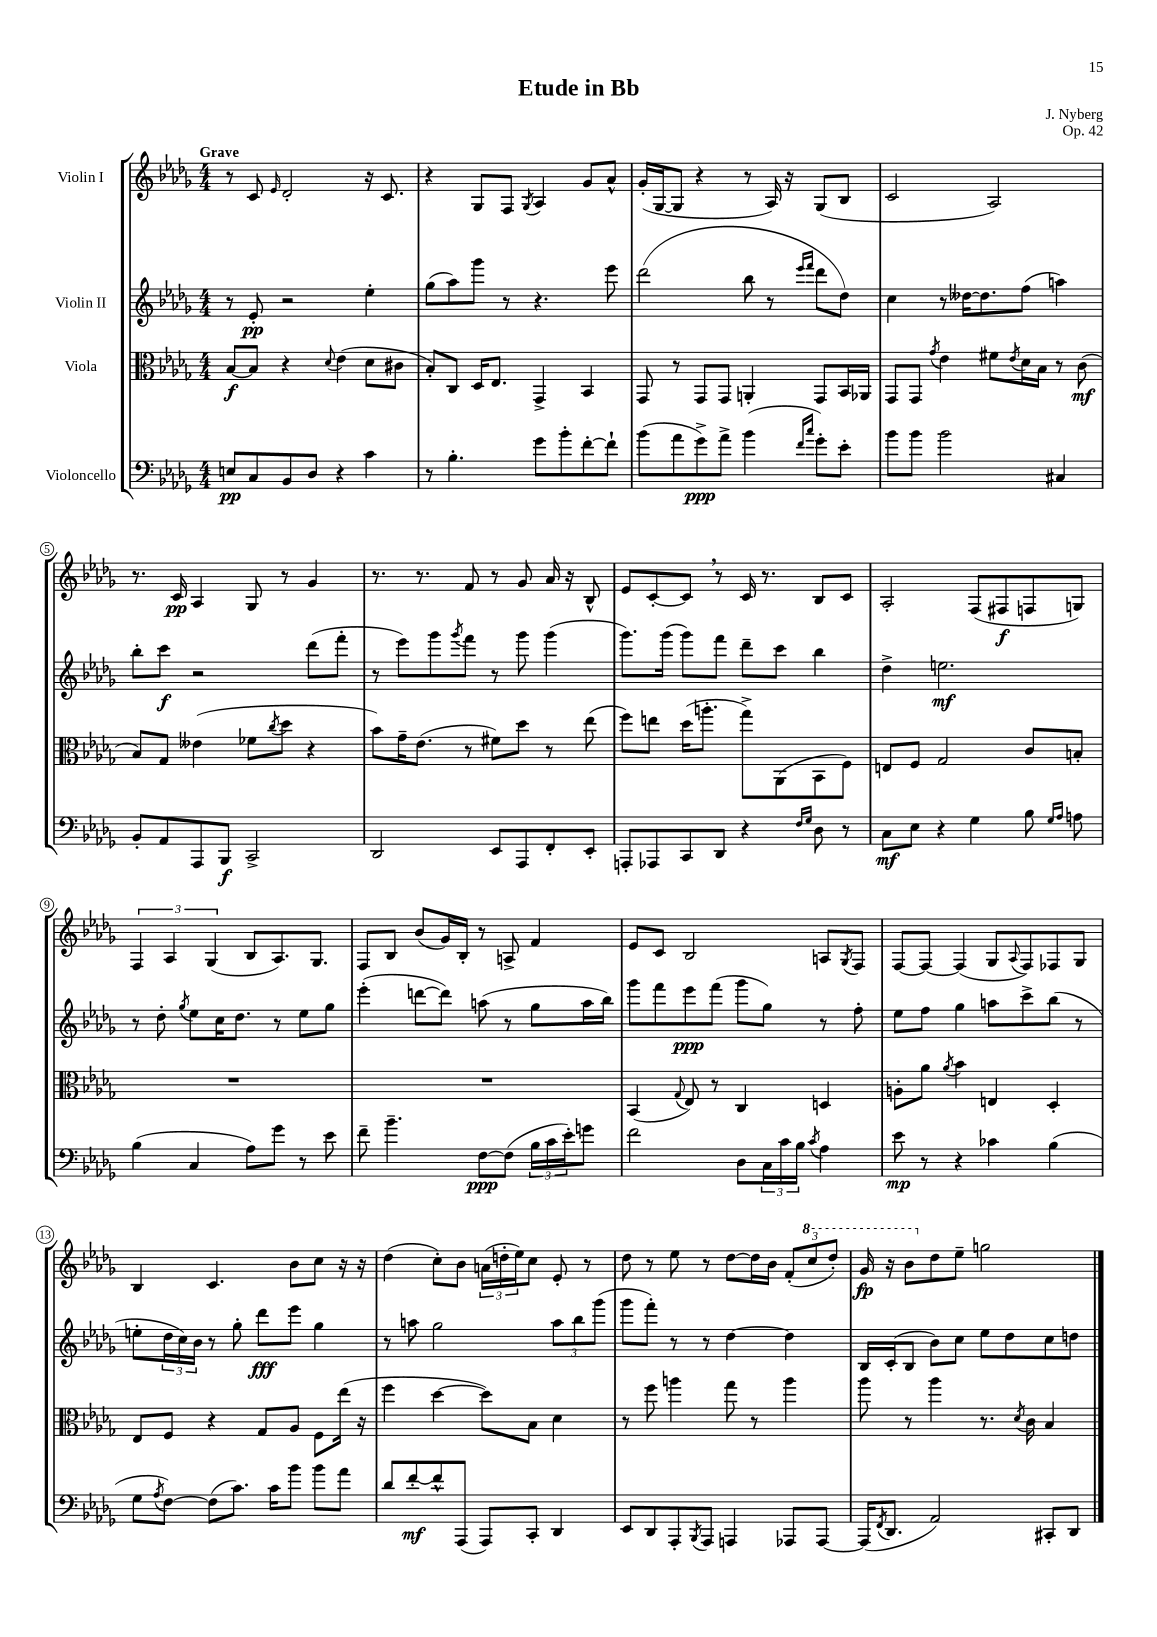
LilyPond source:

\header { title = "Etude in Bb" composer = "J. Nyberg" opus = "Op. 42" }
<<
\new StaffGroup <<
\new Staff = "s0" \with { instrumentName = "Violin I" } {
    \clef treble \key des \major \numericTimeSignature \time 4/4 \tempo "Grave"
    r8 c'8 \grace { ees'16 } des'2-. r16 c'8. |
    r4 ges8 f8 \acciaccatura { ges8 } aes4 ges'8 aes'8-^ |
    ges'16-.( ges16~ ges8 r4 r8 aes16) r16 ges8( bes8 |
    c'2 aes2) |
    r8. c'16\pp aes4 ges8 r8 ges'4 |
    r8. r8. f'8 r8 ges'8 aes'16 r16 bes8-^ |
    ees'8 c'8~-. c'8 \breathe r8 c'16 r8. bes8 c'8 |
    aes2-. f8( fis8\f f8 g8) |
    \tuplet 3/2 { f4 aes4 ges4( } bes8 aes8.) ges8. |
    f8 bes8 bes'8( ges'16) bes16-. r8 a8-> f'4 |
    ees'8 c'8 bes2 a8 \acciaccatura { ges8 } f8 |
    f8~ f8~ f4( ges8 \appoggiatura { aes8 } f8) fes8 ges8 |
    bes4 c'4. bes'8 c''8 r16 r16 |
    des''4( c''8-.) bes'8 \tuplet 3/2 { a'16( d''16-. ees''16) } c''8 ees'8-. r8 |
    des''8 r8 ees''8 r8 des''8~ des''16 bes'16 \tuplet 3/2 { f'8-.( \ottava #1 c'''8 des'''8-.) } |
    ges''16\fp r16 bes''8 \ottava #0 des''8 ees''8-- g''2 \bar "|." |
}
\new Staff = "s1" \with { instrumentName = "Violin II" } {
    \clef treble \key des \major \numericTimeSignature \time 4/4
    r8 ees'8-.\pp r2 ees''4-. |
    ges''8( aes''8) ges'''8 r8 r4. ees'''8 |
    des'''2( bes''8 r8 \grace { ees'''16 f'''16 } des'''8 des''8) |
    c''4 r8 deses''16~ deses''8. f''8( a''4) |
    bes''8-. c'''8\f r2 des'''8( f'''8-. |
    r8 ees'''8) ges'''8 \acciaccatura { ges'''8 } f'''8 r8 ges'''8 ges'''4( |
    ges'''8.) ges'''16( ges'''8) f'''8 des'''8-- c'''8 bes''4 |
    des''4-> e''2.\mf |
    r8 des''8-. \acciaccatura { ges''8 } ees''8 c''16 des''8. r8 ees''8 ges''8 |
    ees'''4-.( d'''8~ d'''8) a''8( r8 ges''8 a''16 bes''16) |
    ges'''8 f'''8 ees'''8\ppp f'''8( ges'''8 ges''8) r8 f''8-. |
    ees''8 f''8 ges''4 a''8 c'''8-> bes''8( r8 |
    e''8-. \tuplet 3/2 { des''16 c''16) bes'16 } r8 ges''8-. des'''8\fff ees'''8 ges''4 |
    r8 a''8 ges''2 \tuplet 3/2 { a''8 bes''8 ges'''8( } |
    ges'''8 f'''8-.) r8 r8 des''4~ des''4 |
    bes16 c'16-.( bes8 bes'8) c''8 ees''8 des''8 c''8 d''8 \bar "|." |
}
\new Staff = "s2" \with { instrumentName = "Viola" } {
    \clef alto \key des \major \numericTimeSignature \time 4/4
    bes8~\f bes8 r4 \appoggiatura { des'8 } ees'4( des'8 cis'8 |
    bes8-.) c8 des16 ees8. ges,4-> bes,4 |
    ges,8 r8 ges,8 ges,8 a,4-. ges,8 bes,16 aes,16 |
    ges,8 ges,8 \acciaccatura { ges'8 } ees'4 fis'8 \acciaccatura { ees'8 } des'16 bes16 r8 c'8\mf( |
    bes8) ges8 eeses'4( fes'8 \acciaccatura { c''8 } des''8 r4 |
    bes'8) ges'16-- ees'8.( r8 fis'8) des''8 r8 ees''8( |
    f''8) e''8 des''16( a''8.-. ges''8->) aes,8( bes,8 f8) |
    e8 f8 ges2 c'8 b8-. |
    R1 |
    R1 |
    bes,4( \appoggiatura { ges8 } ees8) r8 c4 d4 |
    a8-. aes'8 \acciaccatura { aes'8 } bes'4 e4 des4-. |
    ees8 f8 r4 ges8 aes8 f8 ees''16( r16 |
    f''4 des''4~ des''8) bes8 des'4 |
    r8 f''8 a''4 ges''8 r8 a''4 |
    aes''8 r8 aes''4 r8. \acciaccatura { des'8 } c'16 bes4 \bar "|." |
}
\new Staff = "s3" \with { instrumentName = "Violoncello" } {
    \clef bass \key des \major \numericTimeSignature \time 4/4
    e8\pp c8 bes,8 des8 r4 c'4 |
    r8 bes4.-. ges'8 bes'8-. f'8~-. f'8-! |
    bes'8( aes'8 ges'8->\ppp) aes'8-> bes'4( \grace { f'16 c''16 } ges'8-.) ees'8-. |
    bes'8 bes'8 bes'2 cis4 |
    bes,8-. aes,8 aes,,8 bes,,8\f c,2-> |
    des,2 ees,8 aes,,8 f,8-. ees,8-. |
    a,,8-. aes,,8 c,8 des,8 r4 \grace { f16 ges16 } des8 r8 |
    c8\mf ees8 r4 ges4 bes8 \grace { ges16 aes16 } a8 |
    bes4( c4 aes8) ges'8 r8 ees'8 |
    f'8-- bes'4.-- f8~\ppp f8( \tuplet 3/2 { bes16 c'16 ees'16-.) } g'8 |
    f'2 des8 \tuplet 3/2 { c16 c'16 bes16 } \acciaccatura { c'8 } aes4 |
    ees'8\mp r8 r4 ces'4 bes4( |
    ges8 \acciaccatura { aes8 } f8~) f8( c'8.) c'16 bes'8 bes'8 aes'8 |
    des'8 f'8~-.\mf f'8-^ aes,,8( aes,,8) c,8-. des,4 |
    ees,8 des,8 aes,,8-. \acciaccatura { bes,,8 } aes,,8 a,,4 aes,,8 aes,,8~ |
    aes,,16( \acciaccatura { f,8 } des,8. aes,2) cis,8-. des,8 \bar "|." |
}
>>
>>
\layout { \context { \Score \override BarNumber.stencil = #(make-stencil-circler 0.1 0.3 ly:text-interface::print) } }
